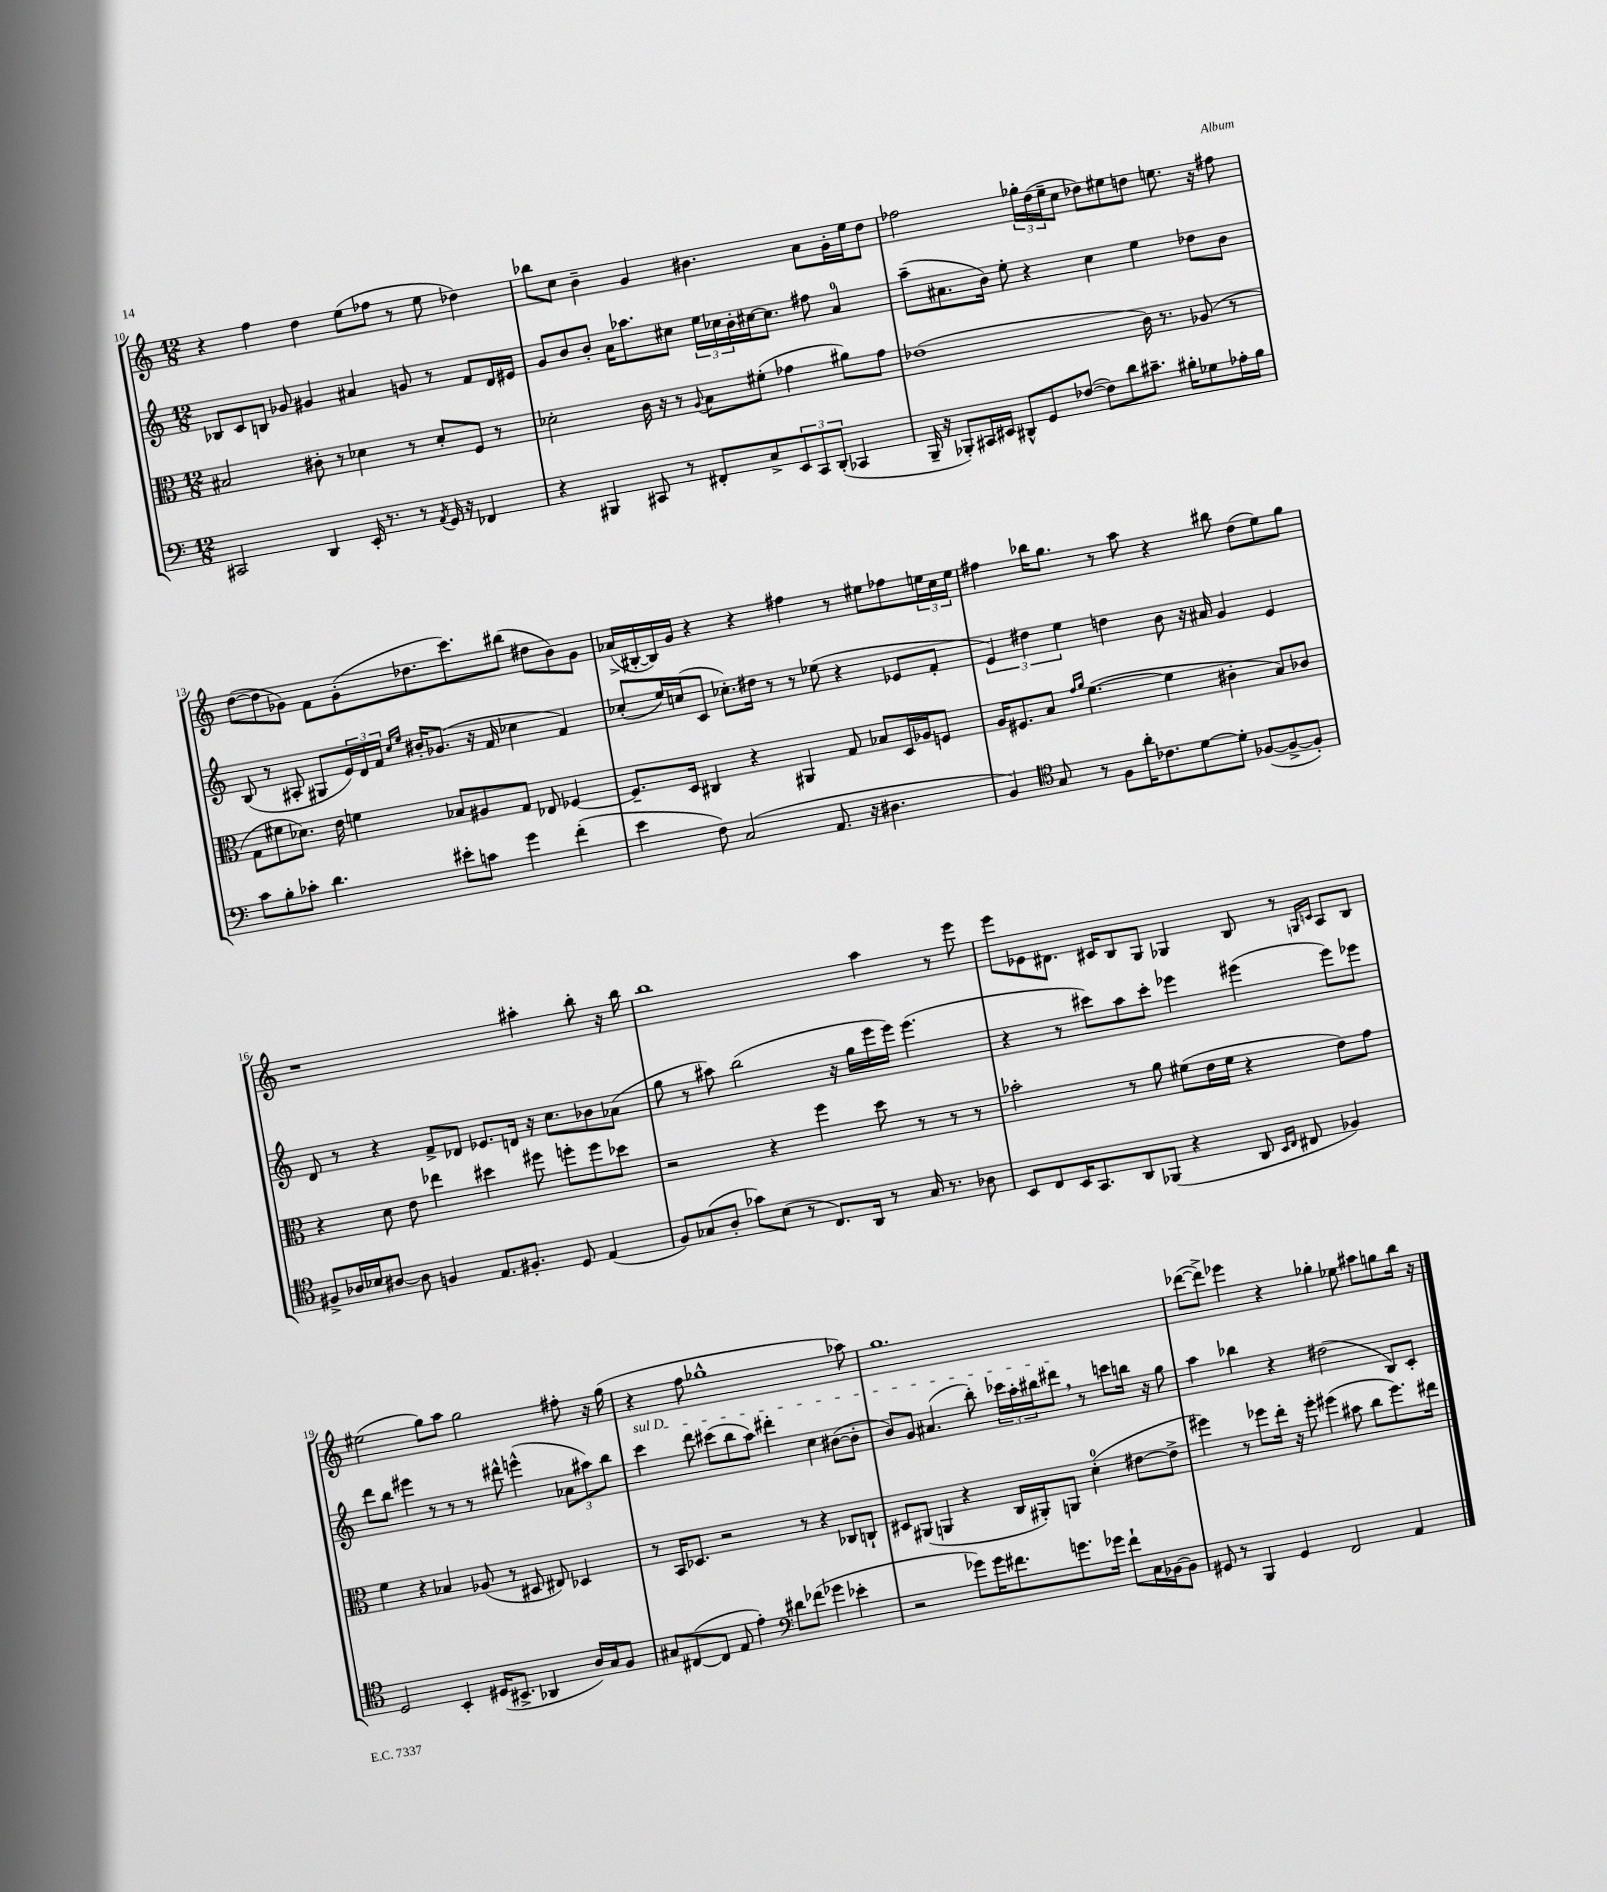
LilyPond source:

<<
\new StaffGroup <<
\new Staff = "s0" {
    \clef treble \key c \major \numericTimeSignature \time 12/8
    r4 f''4 d''4 e''8( fes''8 r8 e''8 des''4) |
    bes''8 c''8 b'4-- g'4 bis'4. a'8 g'16-. e''16 d''8 |
    fes''2 \tuplet 3/2 { ges''16-. d''16( e''16-- } c''8 des''8) eis''8 d''8 e''8. r16 fis''8 |
    d''8~( d''8 ges'8) f'8 ges'8-.( des''8. c'''8.) bis''8( dis''8 b'8) ges'8 |
    aes'16->( bis16~-. bis16) g'16 r4 r4 fis''4 r8 eis''8 fes''8 \tuplet 3/2 { e''16 c''16 e''16 } |
    fis''4 bes''16 g''8. r8 a''8 r4 bis''8 d''8( e''8) g''8 |
    r1 ais''4-. b''8-. r16 b''16 |
    b''1 a''4 r8 e'''8 |
    e'''8 ees'8 dis'8. cis'16 b8 g8 ges4 b8 r8 \grace { g16 c'16 } a8 b8 |
    eis''2( g''8) a''8 g''2 fis''8-. r16 g''16( |
    r4 f''8 ges''1-^ aes''8) |
    g''1. |
    des'''8~( des'''8->) ees'''4 r4 ges''4-. ees''8 ais''8 g''8 b''16 r16 \bar "|." |
}
\new Staff = "s1" {
    \clef treble \key c \major \numericTimeSignature \time 12/8
    bes8 c'8 b8 ges'8 gis'4 ais'4 g'8 r8 f'8 d'16 eis'16 |
    g'8 b'8 b'8-. a'16 aes''8. cis''8 \tuplet 3/2 { e''16 ces''16 b'16-. } cis''16~ cis''8. fis''8 a'4-0 |
    a''8--( ais'8. b'16) e''8-. r4 c''4 e''4 des''8 b'8 |
    b8( r8 ais8-. gis8 \tuplet 3/2 { e'16) d'16 f'16 } \grace { c''16 e''16 } bis'16-. ges'8.( r16 f'16 ces''4 f'4) |
    ces''8-.( e''16) c''16( c'8 ces''8.-.) dis''16 r8 r8 ees''8( r4 ees'8 f'8-. |
    \tuplet 3/2 { e'4) dis''4 e''4 } d''4 b'8 r16 ais'16 g'4 e'4 |
    d'8 r8 r4 f'8-> des'8 ees'8. d'16 r16 c''8. bes'8 aes'8( |
    g''8 r8 ais''8) b''2( r16 g''16 e'''16 e'''16) e'''4.( |
    r4 r8 cis'''8) a''8 cis'''8-. ees'''4 eis'''4( eis'''8) ees'''8 |
    d'''8 b''8 eis'''4 r8 r8 r8 dis'''8-^ e'''4-^( \tuplet 3/2 { aes'8 ais''8) b''8 } |
    \once \override TextSpanner.bound-details.left.text = \markup { \italic "sul D" } c'''4\startTextSpan d'''8 cis'''8( b''8 a''8) dis'''4-. c''4 bis'8~( bis'8-. |
    b'8) g'8 ais'4.( b''8-.) \tuplet 3/2 { ces'''16 a''16-. bis''16 } dis'''8\stopTextSpan \breathe r8 c'''8 b''16 r16 g''8 |
    a''4 bes''4 r4 dis''2( b8) c'8-. \bar "|." |
}
\new Staff = "s2" {
    \clef alto \key c \major \numericTimeSignature \time 12/8
    bis2 cis'8-. r8 des'4 r8 des'8-. f8 r8 |
    des'2-. c'16 r16 r8 \appoggiatura { a8 } b8 fis'8-.( ges'4 ais'8) ges'8 |
    ees'1( c'16) r8. aes8( r8 |
    g8 fis'8 des'8.) e'16 f'4 bes8 ais8 g8 ees8 fes4~ |
    fes8.-- d16 cis4 r4 ais,4 g8 bes8 d16 aes16 f8 |
    a16 fis8. b8 \grace { g'16 a'16 } f'4.~( f'4 cis'4-. b8) ces'8 |
    r4 d'8 e'8 ees''4 dis''4 fis''8 f''8-. f''8 des''8 |
    r2 r4 f''4 d''8 r8 r8 r8 |
    bes'2-. r8 a'8 fis'8( e'16 fis'16 r4 e'8) g'8 |
    f'4 r4 bes4 aes8( r8 dis8 eis8) des4 |
    r8 b,16 des8. r2 r8 r4 ces8 c8-! |
    dis8 ais,8( a,4 r4 c16 ais,16-.) a,8 d'4-0-.( eis'8~ eis'8-> |
    fis''4) r8 fes''8 e''16-. r16 fes''8-. fis''4( bis'8 c''8 fis''8.) eis''16 \bar "|." |
}
\new Staff = "s3" {
    \clef bass \key c \major \numericTimeSignature \time 12/8
    cis,2 d,4 e,16-. r8. r8 \acciaccatura { a,8 } g,16 r16 fes,4 |
    r4 bis,,4 cis,8 r8 fis,8-. c8-> \tuplet 3/2 { e,8 cis,8 d,8-.( } ces,4 |
    b,,16-- r16 bes,,8-.) cis,16 eis,16 dis,8-^ g,8 fes8~( fes8) d'8 cis'8.-- bis16-. ges8 aes16-. bis16 |
    c'8 b8-. ces'8-. d'4. eis'8-. c'8 g'4 f'4-.( |
    e'4 f8) c2( a,8. r16 dis4. |
    b,4) \clef tenor g8 r8 f8 a'16-. ces'8. d'8~ d'8-. fes8~( fes8~-> fes8-.) |
    fis8-> aes16 bes16 ais8~ ais8 f4 e8. fis8.-. d8 e4( |
    f8) ges8( a8-. ges'8) b8( r8 c8.) a,16 r8 ges16 r8. aes8 |
    b,8 c8 b,16 g,8. a,8 fes,8( r4 a,8 \grace { b,16 c16 } cis8 fes4) |
    d2 b,4-. dis16( bis,8.-> aes,4 a16) g16 f8 |
    gis8 cis8~( cis8 e8 e'4-.) \clef bass dis'8 fes'8( ges'4 ees'4-. |
    r2 ges'8) ges'16 fis'8. g'8. ges'16 fis'8-! c16 bes,16~ bes,8 |
    gis,8 r8 b,,4 gis,4 f,2 a,4 \bar "|." |
}
>>
>>
\layout { \context { \Score currentBarNumber = #10 } }
